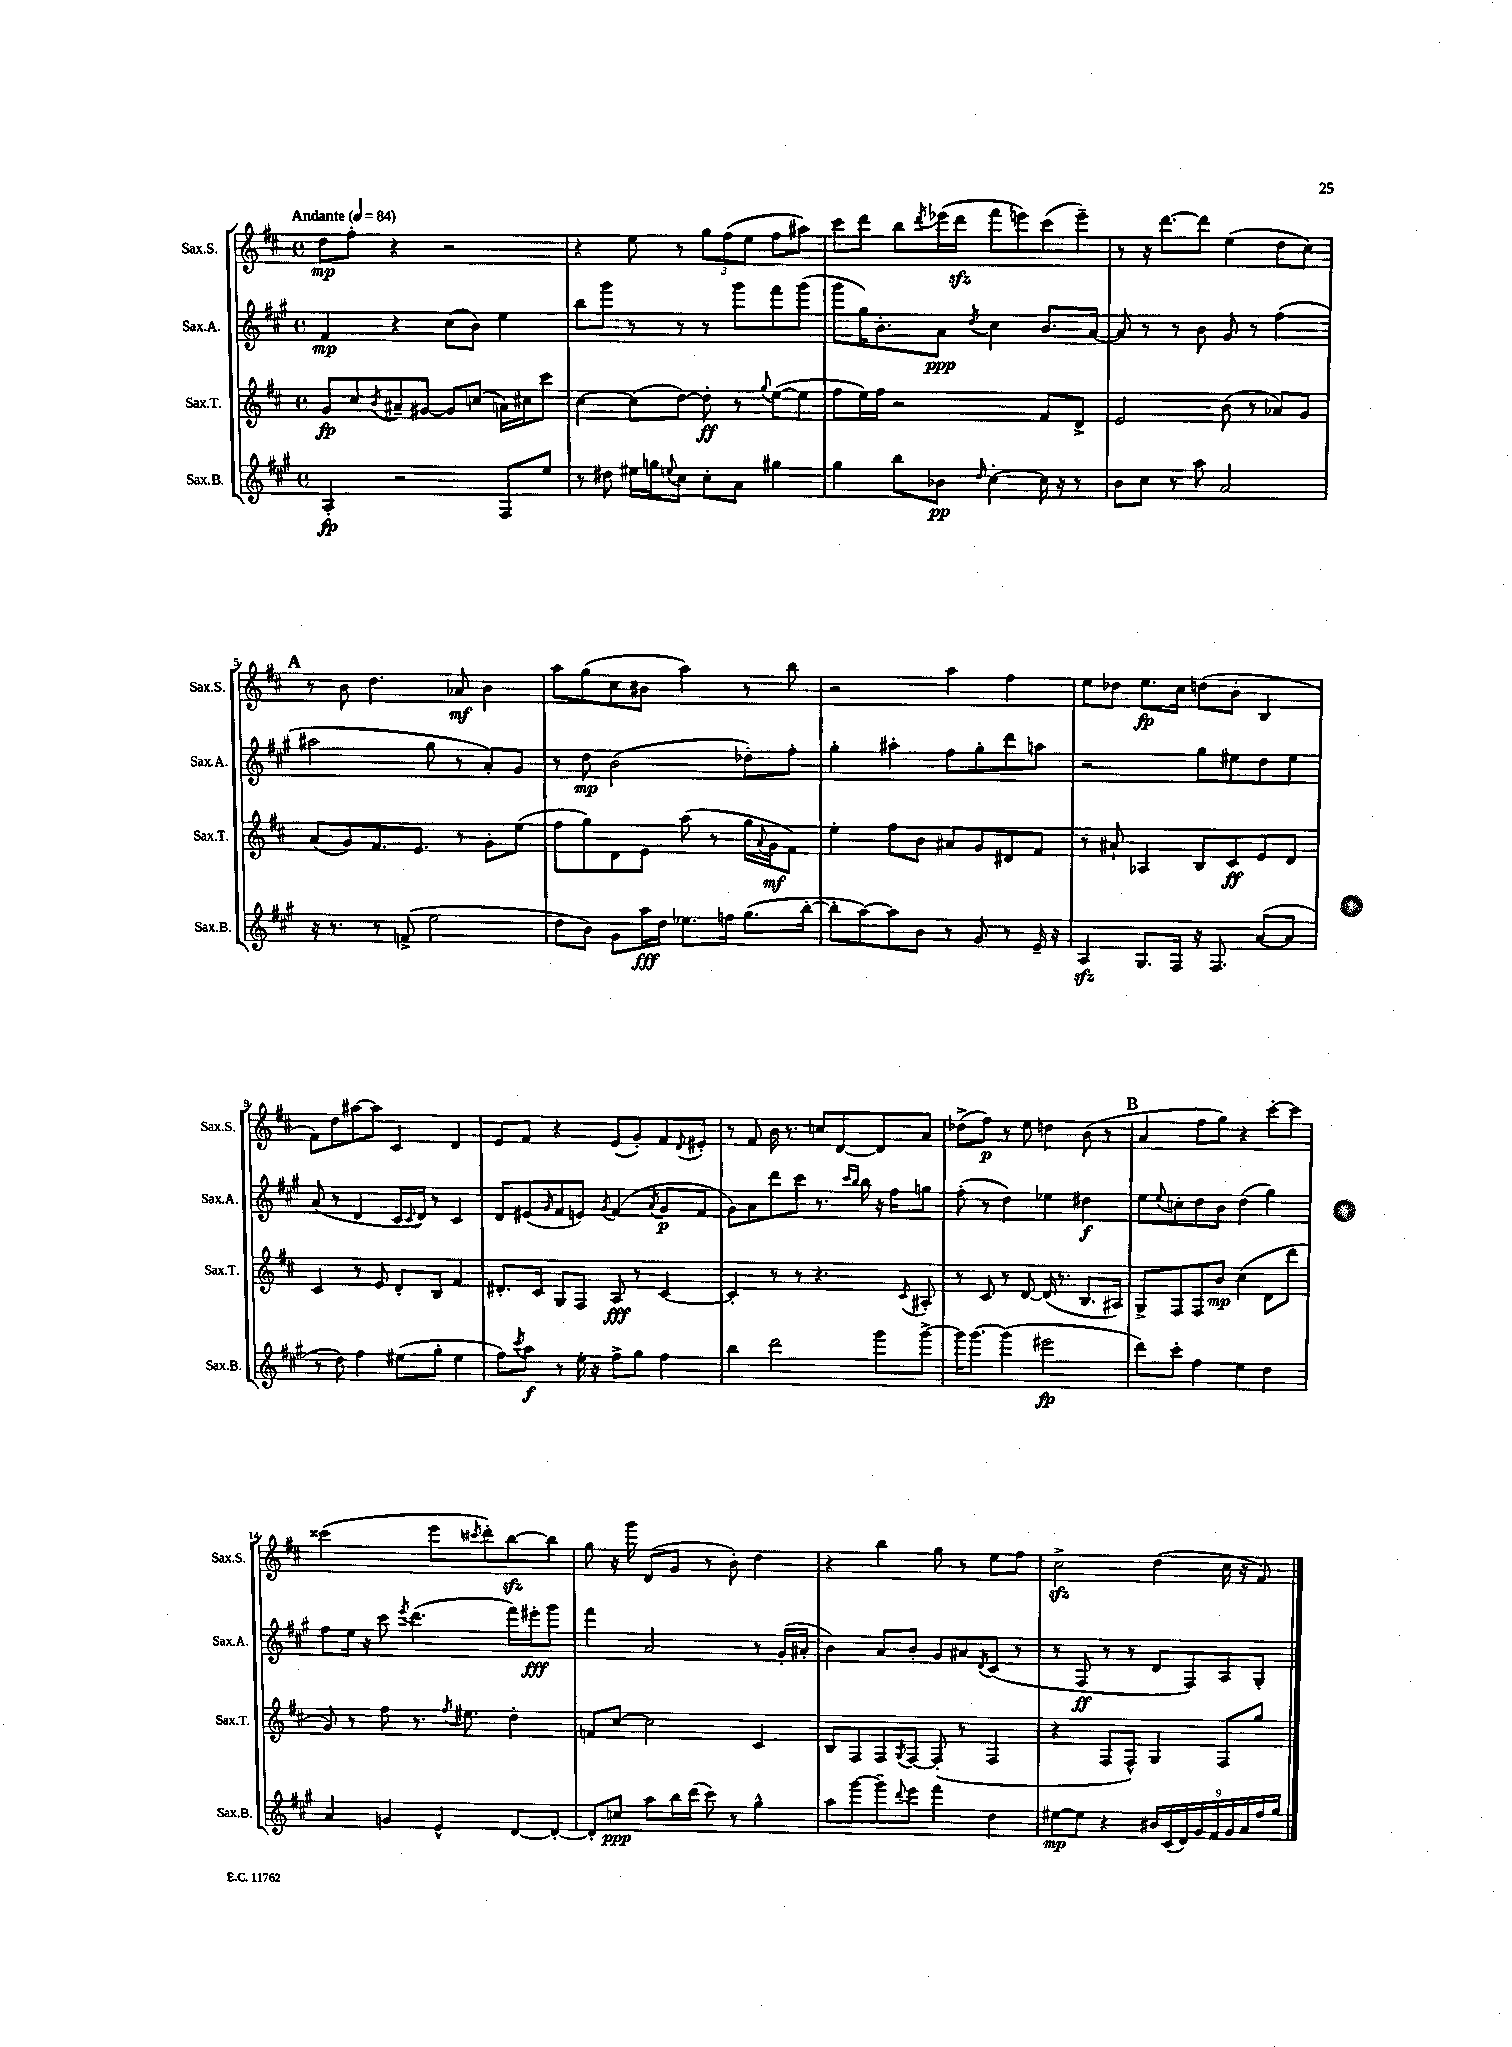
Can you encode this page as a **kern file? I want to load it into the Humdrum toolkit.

**kern	**kern	**kern	**kern
*staff4	*staff3	*staff2	*staff1
*clefG2	*clefG2	*clefG2	*clefG2
*k[f#c#g#]	*k[f#c#]	*k[f#c#g#]	*k[f#c#]
*M4/4	*M4/4	*M4/4	*M4/4
*met(c)	*met(c)	*met(c)	*met(c)
*MM84	*MM84	*MM84	*MM84
4A'/	8g/L	4f#/	8dd\L
.	8cc#/	.	8ff#'\J
.	8qb/	.	.
2r	8a#~/	4r	4r
.	[8g#/J	.	.
.	8g#/]L	(8cc#\L	2r
.	(8cc/J	8b\J)	.
8F#/L	16a\LL)	4ee\	.
.	16cc#\J	.	.
8ee/J	8ccc#\J	.	.
=	=	=	=
8r	[4cc#\	8bb\L	4r
8dd#\	.	8ggg#\J	.
16ee#\LL	(8cc#\]L	8r	8ee\
16gg\J	.	.	.
8qqee/	.	.	.
8cc#\J	[8dd\J)	8r	8r
8cc#'\L	8dd'\]	8r	12gg\L
.	.	.	(12ff#\
8a\J	8r	8ggg#\L	.
.	.	.	12ee\J
.	8qqgg/	.	.
4gg#\	([8ee\L	8fff#\	8ff#\L
.	8ee\]J	(8ggg#\J	8aa#\J)
=	=	=	=
4gg#\	8ff#\L	8ggg#\L	8ccc#\L
.	16ee\L)	16gg#\K)	8ddd\J
.	16ff#\JJ	8.b'\	.
8bb\L	2r	.	8bb\L
.	.	.	8qddd/
8b-\J	.	8a\J	(16eee-\L
.	.	.	16ddd\JJ
16qqdd/	.	8qdd/	.
[4cc#'\	.	4cc#\	8fff#\L
.	.	.	8eee\)
16cc#\]	8f#/L	8.b/L	(8ccc#\
16r	.	.	.
8r	8d^/J	.	8eee~\J)
.	.	[16a/Jk	.
=	=	=	=
8b\L	2e/	8a/]	8r
8cc#\J	.	8r	16r
.	.	.	[8.ddd\L
8r	.	8r	.
8aa\	.	8b\	8ddd\]J
2a/	(8b\	8g#/	(4ee\
.	8r	8r	.
.	8a-/L)	(4ff#\	8dd\L
.	8g/J	.	8cc#\J)
=	=	=	=
16r	(8a/L	2aa#\	8r
8.r	.	.	.
.	8g/)	.	8b\
8r	8.f#/	.	4.dd\
(8f^/	.	.	.
.	8.e/J	.	.
2ee\	.	8gg#\	.
.	8r	8r	8a-/
.	8g'\L	8a'/L)	4b\
.	(8ee\J	8g#/J	.
=	=	=	=
8dd\L	8ff#\L	8r	8aa\L
8b\J)	8gg\)	8dd\	(8gg\
8g#\L	8d\	(2b\	8cc#\
16aa\L	8e\J	.	8b#\J
16dd\JJ	.	.	.
8.ee-\L	(8aa\	.	4aa\)
.	8r	.	.
16ff\Jk	.	.	.
(8.gg#\L	16gg\LL	8dd-'\L)	8r
.	8qqa/	.	.
.	16g\J	.	.
.	8f#\J)	8ff#'\J	8bb\
[16bb'\Jk	.	.	.
=	=	=	=
8bb'\]L	4ee'\	4gg#'\	2r
[8aa\)	.	.	.
8aa\]	8ff#\L	4aa#'\	.
8b\J	8b\J	.	.
8r	8a#/L	8ff#\L	4aa\
8g#/	8g/	8gg#'\	.
8r	8d#/	8ddd\	4ff#\
16e~/	8f#/J	8aa\J	.
16r	.	.	.
=	=	=	=
4A/	8r	2r	8ee\L
.	8a#`/	.	8dd-\J
8.G#/L	4A-/	.	8.ee\L
16F#/Jk	.	.	16cc#\Jk
16r	8B/L	8gg#\L	(8dd\L
8.F#/	.	.	.
.	8c#/	8ee#\	8b'\J
([8a/L	8e/	8dd\	4B/
8a/]J	8d/J	8ee#\J	.
=	=	=	=
8r	4c#/	(8a/	8f#\L)
8dd\)	.	8r	8dd\
4ff#\	8r	4d/	[8aa#\
.	8e/	.	8aa#\]J
(8ee#\L	8d'/L	16c#/LL	4c#/
.	.	8qqc#/	.
.	.	16d/JJ)	.
8gg#'\J	8B/J	8r	.
4ee#\	4f#/	4c#/	4d/
=	=	=	=
8ff#\L)	8.d#'/L	8d/L	8e/L
8qccc#/	.	.	.
8aa\J	.	(8e#/	8f#/J
.	16c#/Jk	.	.
.	.	16qqg#/	.
8r	8G/L	8f#/	4r
16ee'\	8F#/J	8e/J)	.
16r	.	.	.
.	.	8qg#/	.
8ff#^\L	8A/	(4f#/	(8e/L
8gg#\J	8r	.	8g'/)
.	.	8qa/	.
4ff#\	[4c#/	8g#/L	8f#/
.	.	.	8qqd/
.	.	8f#/J	8e#'/J
=	=	=	=
4bb\	4c#'/]	8g#\L)	8r
.	.	8a\	8f#/
2ddd\	8r	8ddd\	16b\
.	.	.	8.r
.	8r	8ccc#\J	.
.	4.r	8.r	8cc/L
.	.	.	[8d/
.	.	16qqccc#/LL	.
.	.	16qqbb/JJ	.
.	.	16bb\	.
8ggg#\L	.	16r	8d/]
.	.	16ff#\LK	.
.	8qc#/	.	.
[8ggg#^\J	8A#'/	8gg\J	8a/J
=	=	=	=
16ggg#\]LK	8r	(8ff#'\	(8dd-^\L
[8.ggg#\J	.	.	.
.	8c#/	8r	8ff#\J)
(4ggg#\]	8r	4dd\)	8r
.	[8d/	.	8ee\
2eee#\	(16d/]	4ee-\	4dd\
.	8.r	.	.
.	8.B/L	4dd#\	(8b\
.	.	.	8r
.	16A#/Jk)	.	.
=	=	=	=
8ddd\L)	8G^/L	8ee\L	4a/
.	.	8qqee/	.
8ccc#'\J	8F#/	8cc'\	.
4ff#\	8F#/	8dd\	8ff#\L
.	8b/J	8b\J	8gg\J)
4ee\	(4cc#\	(4dd\	4r
4dd\	8d\L	4gg#\)	[8ccc#'\L
.	8ddd\J	.	8ccc#\]J
=	=	=	=
4a/	8g/)	8ff#\L	(2ccc##\
.	8r	16ee\Jk	.
.	.	16r	.
4g/	8ff#\	8ccc#\	.
.	.	8qeee/	.
.	8.r	(4.ddd\	.
4e^^/	.	.	8eee\L
.	8qff#/	.	.
.	8.ee#\	.	.
.	.	.	8qccc#/
.	.	.	8ddd'\)
[8d/L	4dd'\	16fff#\LL)	[8bb\
.	.	16eee#'\J	.
8d'/_J	.	8ggg#\J	8bb\]J
=	=	=	=
8d'/]L	8f/L	4fff#\	8gg\
8cc/J	[8cc#/J	.	16r
.	.	.	16ggg\
8aa\L	2cc#\]	2a/	(8d/L
16bb\L	.	.	8g/J
(16ddd\JJ	.	.	.
8ccc#\)	.	.	8r
8r	.	.	8b'\)
4gg#^^\	4c#/	8r	4dd\
.	.	(16g#'/LL	.
.	.	16a#'/JJ	.
=	=	=	=
8aa\L	8B/L	4b\)	4r
[8ggg#\	8F#/	.	.
8ggg#~\]	8F#/	8a/L	4bb\
8qqddd/	8qG/	.	.
8eee\J	[8F#/J	8b'/J	.
4fff#\	(8F#'/]	8g#/L	8gg\
.	8r	8a#/	8r
.	.	8qd/	.
4dd\	4F#/	(8c#/J	8ee\L
.	.	8r	8ff#\J
=	=	=	=
[8ee#\L	4r	8r	2cc#^\
8ee#\]J	.	8F#/	.
4r	8F#/L	8r	.
.	8F#^^/J)	8r	.
18b#/LL	4G/	8d/L	(4dd\
(18c#/	.	.	.
18d/)	.	.	.
.	.	8F#/)	.
18g#/	.	.	.
18f#/	.	.	.
.	8F#/L	8A/	16cc#\
18g#/	.	.	.
.	.	.	16r
18a/	.	.	.
.	8gg/J	8G#'/J	8f#/)
18ff#/	.	.	.
18gg#/JJ	.	.	.
==	==	==	==
*-	*-	*-	*-
